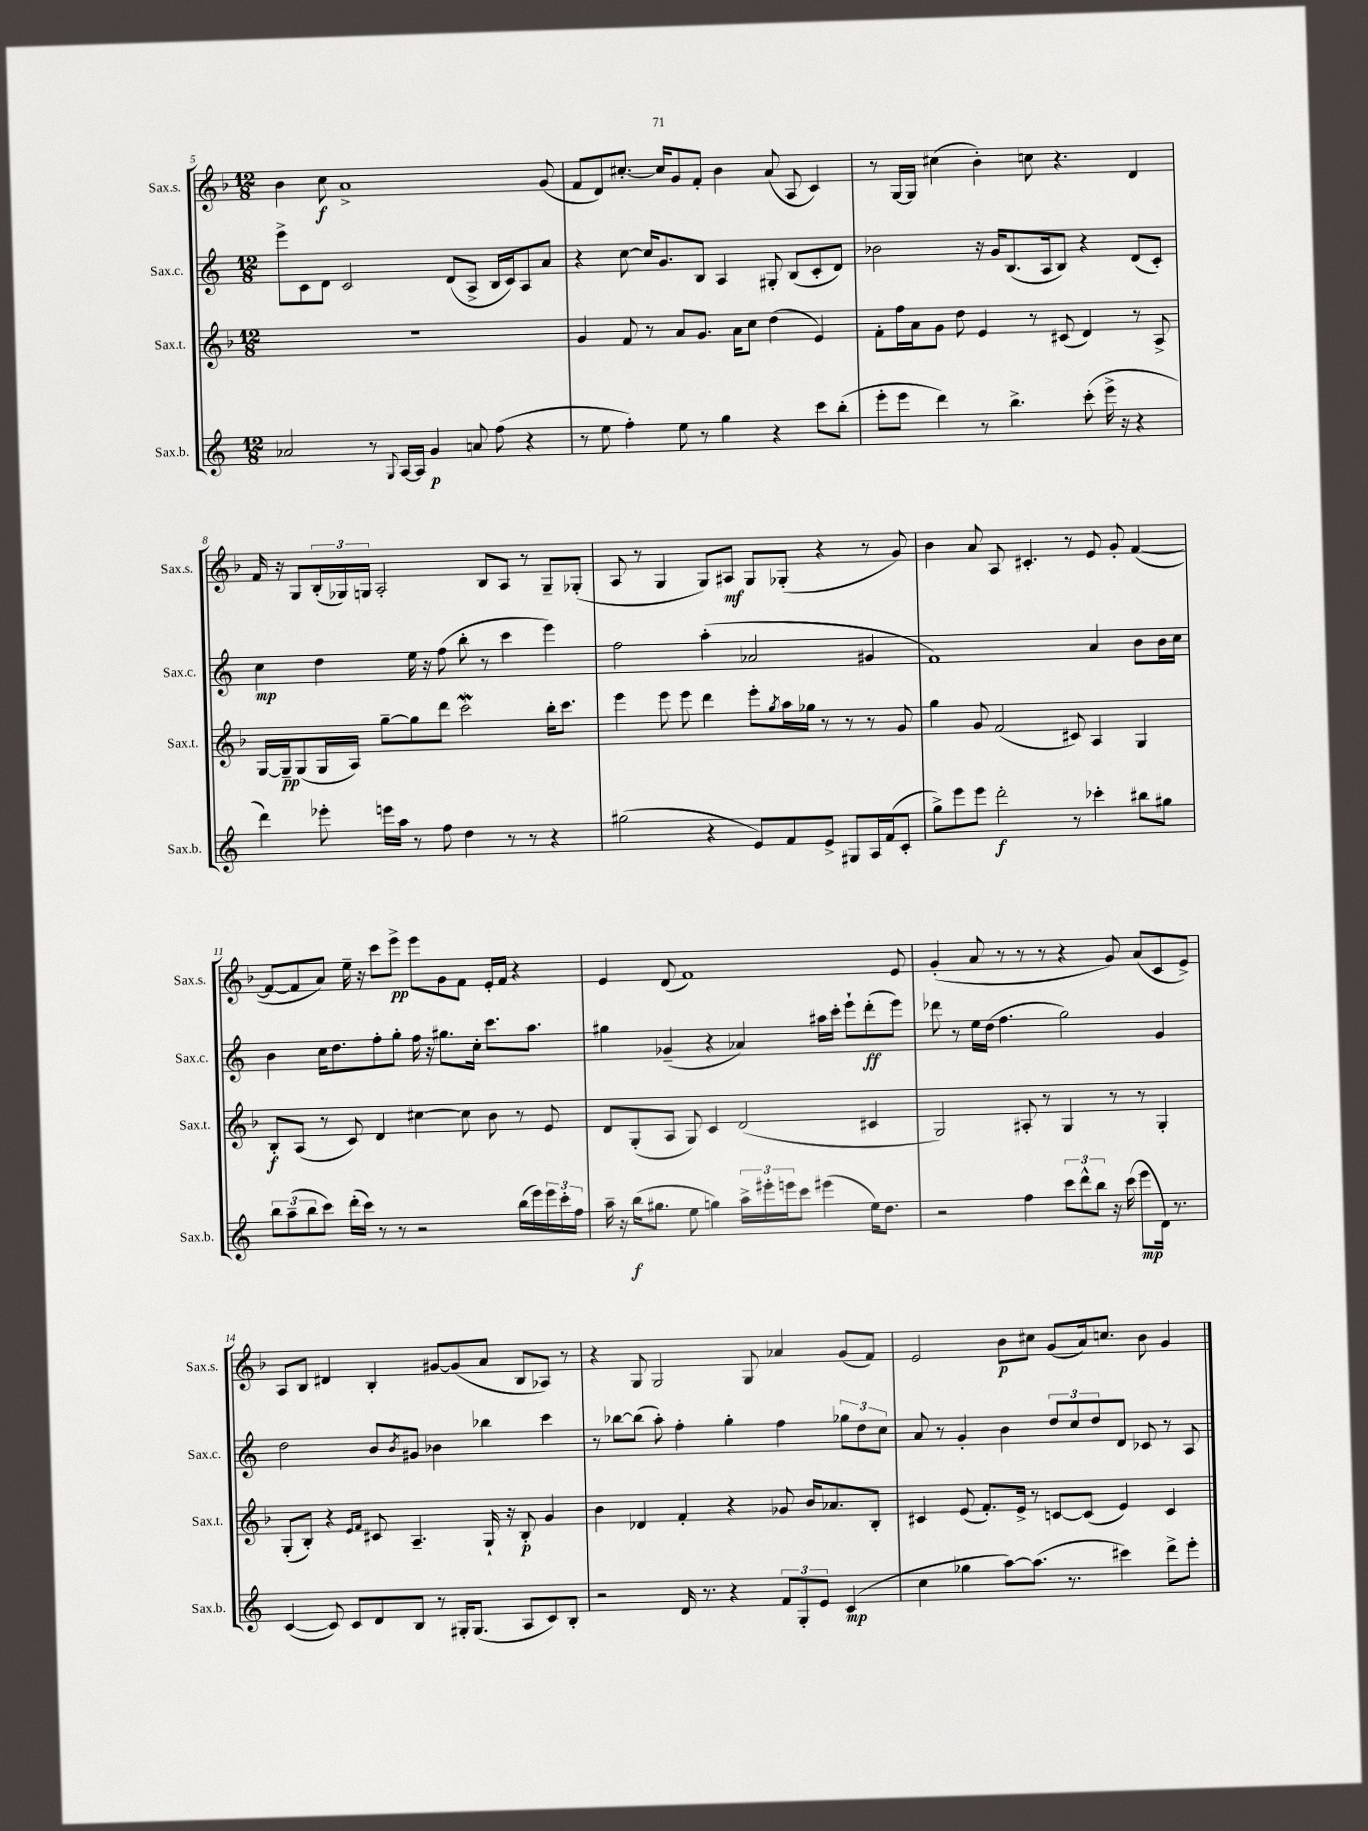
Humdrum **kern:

**kern	**dynam	**kern	**dynam	**kern	**dynam	**kern	**dynam
*part4	*part4	*part3	*part3	*part2	*part2	*part1	*part1
*staff4	*staff4	*staff3	*staff3	*staff2	*staff2	*staff1	*staff1
*I"Sax.b.	*	*I"Sax.t.	*	*I"Sax.c.	*	*I"Sax.s.	*
*I'Sax.b.	*	*I'Sax.t.	*	*I'Sax.c.	*	*I'Sax.s.	*
*clefG2	*	*clefG2	*	*clefG2	*	*clefG2	*
*k[]	*	*k[b-]	*	*k[]	*	*k[b-]	*
*M12/8	*	*M12/8	*	*M12/8	*	*M12/8	*
=5	=5	=5	=5	=5	=5	=5	=5
2a-X/	.	1.r	.	8eee^\L	.	4b-\	.
.	.	.	.	8c\	.	.	.
.	.	.	.	8d\J	.	8cc\	f
.	.	.	.	2c/	.	1a^	.
8r	.	.	.	.	.	.	.
8qqG/	.	.	.	.	.	.	.
[16A/LL	.	.	.	.	.	.	.
16A/JJ]	.	.	.	.	.	.	.
4g/	p	.	.	.	.	.	.
.	.	.	.	(8d/L	.	.	.
8an/	.	.	.	8A^/J	.	.	.
(8ff\	.	.	.	16B/LL	.	.	.
.	.	.	.	16c/J)	.	.	.
4r	.	.	.	8A/	.	.	.
.	.	.	.	8a/J	.	(8g/	.
=6	=6	=6	=6	=6	=6	=6	=6
8r	.	4g/	.	4r	.	8f/L	.
8ee\	.	.	.	.	.	8d/)	.
4ff'\)	.	8f/	.	[8cc\	.	[8.cc#X'/J	.
.	.	8r	.	16cc/KL]	.	.	.
.	.	.	.	8.g/	.	16cc#/KL]	.
8ee\	.	8a/L	.	.	.	8g/	.
8r	.	8.g/J	.	8B/J	.	8f'/J	.
4gg\	.	.	.	4A/	.	4b-\	.
.	.	16a\KL	.	.	.	.	.
.	.	8cc\J	.	.	.	.	.
4r	.	(4dd\	.	8G#X'/	.	(8a/	.
.	.	.	.	(8B/L	.	8A/	.
8ccc\L	.	4e/)	.	8c'/	.	4c/)	.
(8bb'\J	.	.	.	8d/J)	.	.	.
=7	=7	=7	=7	=7	=7	=7	=7
8eee'\L	.	8f'\L	.	2b-X\	.	8r	.
8eee\J	.	16ff\L	.	.	.	[16G/LL	.
.	.	16a\J	.	.	.	16G/JJ]	.
4ddd\)	.	8g\J	.	.	.	(4cc#X\	.
.	.	8dd\	.	.	.	.	.
8r	.	4e/	.	16r	.	4b-'\)	.
.	.	.	.	16g/KL	.	.	.
4.bb^\	.	.	.	(8.B/	.	.	.
.	.	8r	.	.	.	8ccn\	.
.	.	.	.	16A/k	.	.	.
.	.	(8c#X/	.	8B/J)	.	4.r	.
(8ccc'\	.	4d/)	.	4r	.	.	.
16eee^\	.	.	.	.	.	.	.
16r	.	.	.	.	.	.	.
4r	.	8r	.	(8d/L	.	4d/	.
.	.	8A^/	.	8c'/J)	.	.	.
!!LO:LB:g=z
=8	=8	=8	=8	=8	=8	=8	=8
4ddd\)	.	[16G/LL	.	4cc\	mp	16f/	.
.	.	16G~/J]	pp	.	.	16r	.
.	.	(8G/	.	.	.	8G/L	.
8eee-X'\	.	16G/L	.	4dd\	.	(24B-'/L	.
.	.	.	.	.	.	24G-X/)	.
.	.	16A/JJ)	.	.	.	.	.
.	.	.	.	.	.	24Gn/JJ	.
16eeen\LL	.	[8gg~\L	.	.	.	2A'/	.
16aa\JJ	.	.	.	.	.	.	.
8r	.	8gg\]	.	16ee\	.	.	.
.	.	.	.	16r	.	.	.
8ff\	.	8ddd\J	.	(8ff\	.	.	.
4dd\	.	2cccW\	.	8bb'\	.	.	.
.	.	.	.	8r	.	8B-/L	.
8r	.	.	.	4ccc\	.	8A/J	.
8r	.	.	.	.	.	8r	.
4r	.	16bb-'\KL	.	4eee\)	.	8G~/L	.
.	.	8.ccc\J	.	.	.	.	.
.	.	.	.	.	.	(8G-X'/J	.
=9	=9	=9	=9	=9	=9	=9	=9
(2gg#X\	.	4eee\	.	2ff\	.	8A/	.
.	.	.	.	.	.	8r	.
.	.	8eee\	.	.	.	4G/	.
.	.	8eee\	.	.	.	.	.
4r	.	4ddd\	.	(4aa'\	.	8G/L)	.
.	.	.	.	.	.	8A#X/J	mf
8e/L)	.	8eee'\L	.	2a-X/	.	8G/L	.
.	.	8qgg/	.	.	.	.	.
8f/	.	16aa\L	.	.	.	(8G-X'/J	.
.	.	16gg-X\JJ	.	.	.	.	.
8e^/J	.	8r	.	.	.	4r	.
8G#X/L	.	8r	.	.	.	.	.
16A/L	.	8r	.	4g#X/	.	8r	.
(16f/J	.	.	.	.	.	.	.
8c'/J	.	8g/	.	.	.	8g/)	.
=10	=10	=10	=10	=10	=10	=10	=10
8gg^\L)	.	4gg\	.	1f)	.	4b-\	.
8eee\	.	.	.	.	.	.	.
8eee\J	.	8g/	.	.	.	8a/	.
2ddd'\	f	(2f/	.	.	.	8A/	.
.	.	.	.	.	.	4.c#X'/	.
8r	.	8c#X/)	.	.	.	8r	.
4ccc-X'\	.	4A/	.	4a/	.	8e/	.
.	.	.	.	.	.	8g'/	.
8bb#X\L	.	4G/	.	8b\L	.	([4f/	.
8gg#X\J	.	.	.	16b\L	.	.	.
.	.	.	.	16cc\JJ	.	.	.
!!LO:LB:g=z
=11	=11	=11	=11	=11	=11	=11	=11
12bb\L	.	8B-'/L	f	4b\	.	8f/L_	.
(12aa~\	.	.	.	.	.	.	.
.	.	(8A/J	.	.	.	8f/]	.
12bb\	.	.	.	.	.	.	.
8ccc\J)	.	8r	.	16cc\KL	.	8a/J)	.
.	.	.	.	8.dd\	.	.	.
(16ddd'\LL	.	8c/)	.	.	.	16ee~\	.
16ccc\JJ)	.	.	.	.	.	16r	.
8r	.	4d/	.	8ff'\	.	8ccc\L	.
8r	.	.	.	8gg'\J	.	8eee^\J	pp
2r	.	[4cc#X\	.	16ff\	.	8eee\L	.
.	.	.	.	16r	.	.	.
.	.	.	.	8.gg#X\L	.	8g\	.
.	.	8cc#\]	.	.	.	8f\J	.
.	.	.	.	16cc'\Jk	.	.	.
.	.	8b-\	.	8.ccc\L	.	16e'/LL	.
.	.	.	.	.	.	16f/JJ	.
(16bb\LL	.	8r	.	.	.	4r	.
16eee\)	.	.	.	8.aa\J	.	.	.
24eee\	.	8e/	.	.	.	.	.
24ccc'\	.	.	.	.	.	.	.
24ff\JJ	.	.	.	.	.	.	.
=12	=12	=12	=12	=12	=12	=12	=12
16aa~\	.	8d/L	.	4gg#X\	.	4e/	.
16r	.	.	.	.	.	.	.
(16bb\KL	f	(8G'/	.	.	.	.	.
8.gg#X\J	.	.	.	.	.	.	.
.	.	8A/J	.	(4g-X~/	.	(8d/	.
8ee\	.	8G/)	.	.	.	1f)	.
4ggn\)	.	4c/	.	4r	.	.	.
24aa^\LL	.	(2d/	.	4a-X/)	.	.	.
24eee#X'\	.	.	.	.	.	.	.
24eeen\J	.	.	.	.	.	.	.
8ccc\J	.	.	.	.	.	.	.
(4eee#X\	.	.	.	16aa#X\LL	.	.	.
.	.	.	.	16ccc'\JJ	.	.	.
.	.	.	.	8eee`\L	.	.	.
16ee\KL)	.	4c#X/	.	(8ddd'\	ff	.	.
8.dd\J	.	.	.	.	.	.	.
.	.	.	.	8eee\J)	.	8e/	.
=13	=13	=13	=13	=13	=13	=13	=13
2r	.	2G/)	.	8ddd-X\	.	(4g'/	.
.	.	.	.	8r	.	.	.
.	.	.	.	16ee\LL	.	8a/	.
.	.	.	.	(16dd\JJ	.	.	.
.	.	.	.	4.ff\	.	8r	.
4ff\	.	8A#X'/	.	.	.	8r	.
.	.	8r	.	.	.	8r	.
12ccc\L	.	4G/	.	2gg\)	.	4r	.
12ddd^^\	.	.	.	.	.	.	.
12bb\J	.	.	.	.	.	.	.
16r	.	8r	.	.	.	8g/)	.
(16ccc\	.	.	.	.	.	.	.
8eee\L	mp	8r	.	.	.	(8a/L	.
16d\Jk)	.	4G'/	.	4g/	.	8c/	.
8.r	.	.	.	.	.	.	.
.	.	.	.	.	.	8e^/J)	.
!!LO:LB:g=z
=14	=14	=14	=14	=14	=14	=14	=14
([4c/	.	(8G'/L	.	2dd\	.	8A/L	.
.	.	8B-'/J)	.	.	.	8B-/J	.
8c/])	.	4r	.	.	.	4d#X/	.
8c/L	.	.	.	.	.	.	.
.	.	16qqe/LL	.	.	.	.	.
.	.	16qqf/JJ	.	.	.	.	.
8d/	.	8c#X/	.	8b/L	.	4B-'/	.
.	.	.	.	8qb/	.	.	.
8B/J	.	4.A~/	.	8g#X/J	.	.	.
8r	.	.	.	4b-X\	.	[8g#X/L	.
16G#X'/KL	.	.	.	.	.	(8g#/]	.
(8.G#/J	.	.	.	.	.	.	.
.	.	16G`/	.	4bb-X\	.	8a/J	.
.	.	16r	.	.	.	.	.
8A/L	.	8B-'/	p	.	.	8B-/L	.
8c/)	.	4g/	.	4ccc\	.	8A-X/J)	.
8B'/J	.	.	.	.	.	8r	.
=15	=15	=15	=15	=15	=15	=15	=15
2r	.	4b-\	.	8r	.	4r	.
.	.	.	.	[8bb-X\L	.	.	.
.	.	4d-X/	.	(8bb-\J]	.	8G/	.
.	.	.	.	8aa'\)	.	2G/	.
16d/	.	4f'/	.	4ff'\	.	.	.
8.r	.	.	.	.	.	.	.
4r	.	4r	.	4gg'\	.	.	.
.	.	.	.	.	.	8G/	.
12f/L	.	8g-X/	.	4ff\	.	4a-X/	.
12G'/	.	.	.	.	.	.	.
.	.	16b-/KL	.	.	.	.	.
12e/J	.	.	.	.	.	.	.
.	.	8.a-X/	.	.	.	.	.
(4c/	mp	.	.	12gg-X\L	.	(8g/L	.
.	.	.	.	12dd\	.	.	.
.	.	8B-'/J	.	.	.	8f/J)	.
.	.	.	.	12cc\J	.	.	.
=16	=16	=16	=16	=16	=16	=16	=16
4cc\	.	4c#X/	.	8a/	.	2e/	.
.	.	.	.	8r	.	.	.
4gg-X\	.	(8e/	.	4g'/	.	.	.
.	.	8.f'/L)	.	.	.	.	.
[8aa\L)	.	.	.	4b\	.	8b-\L	p
.	.	16e^/Jk	.	.	.	.	.
(8.aa\J]	.	8r	.	.	.	8cc#X\J	.
.	.	[8cn/L	.	12dd/L	.	(8g/L	.
8.r	.	.	.	.	.	.	.
.	.	.	.	12cc/	.	.	.
.	.	(8c/J]	.	.	.	16a/k)	.
.	.	.	.	12dd/	.	.	.
.	.	.	.	.	.	8.ccn/J	.
4ccc#X\)	.	4e/)	.	8d/J	.	.	.
.	.	.	.	8c-X/	.	8b-\	.
8ddd^\L	.	4c/	.	8r	.	4g/	.
8eee'\J	.	.	.	8A/	.	.	.
==	==	==	==	==	==	==	==
*-	*-	*-	*-	*-	*-	*-	*-
